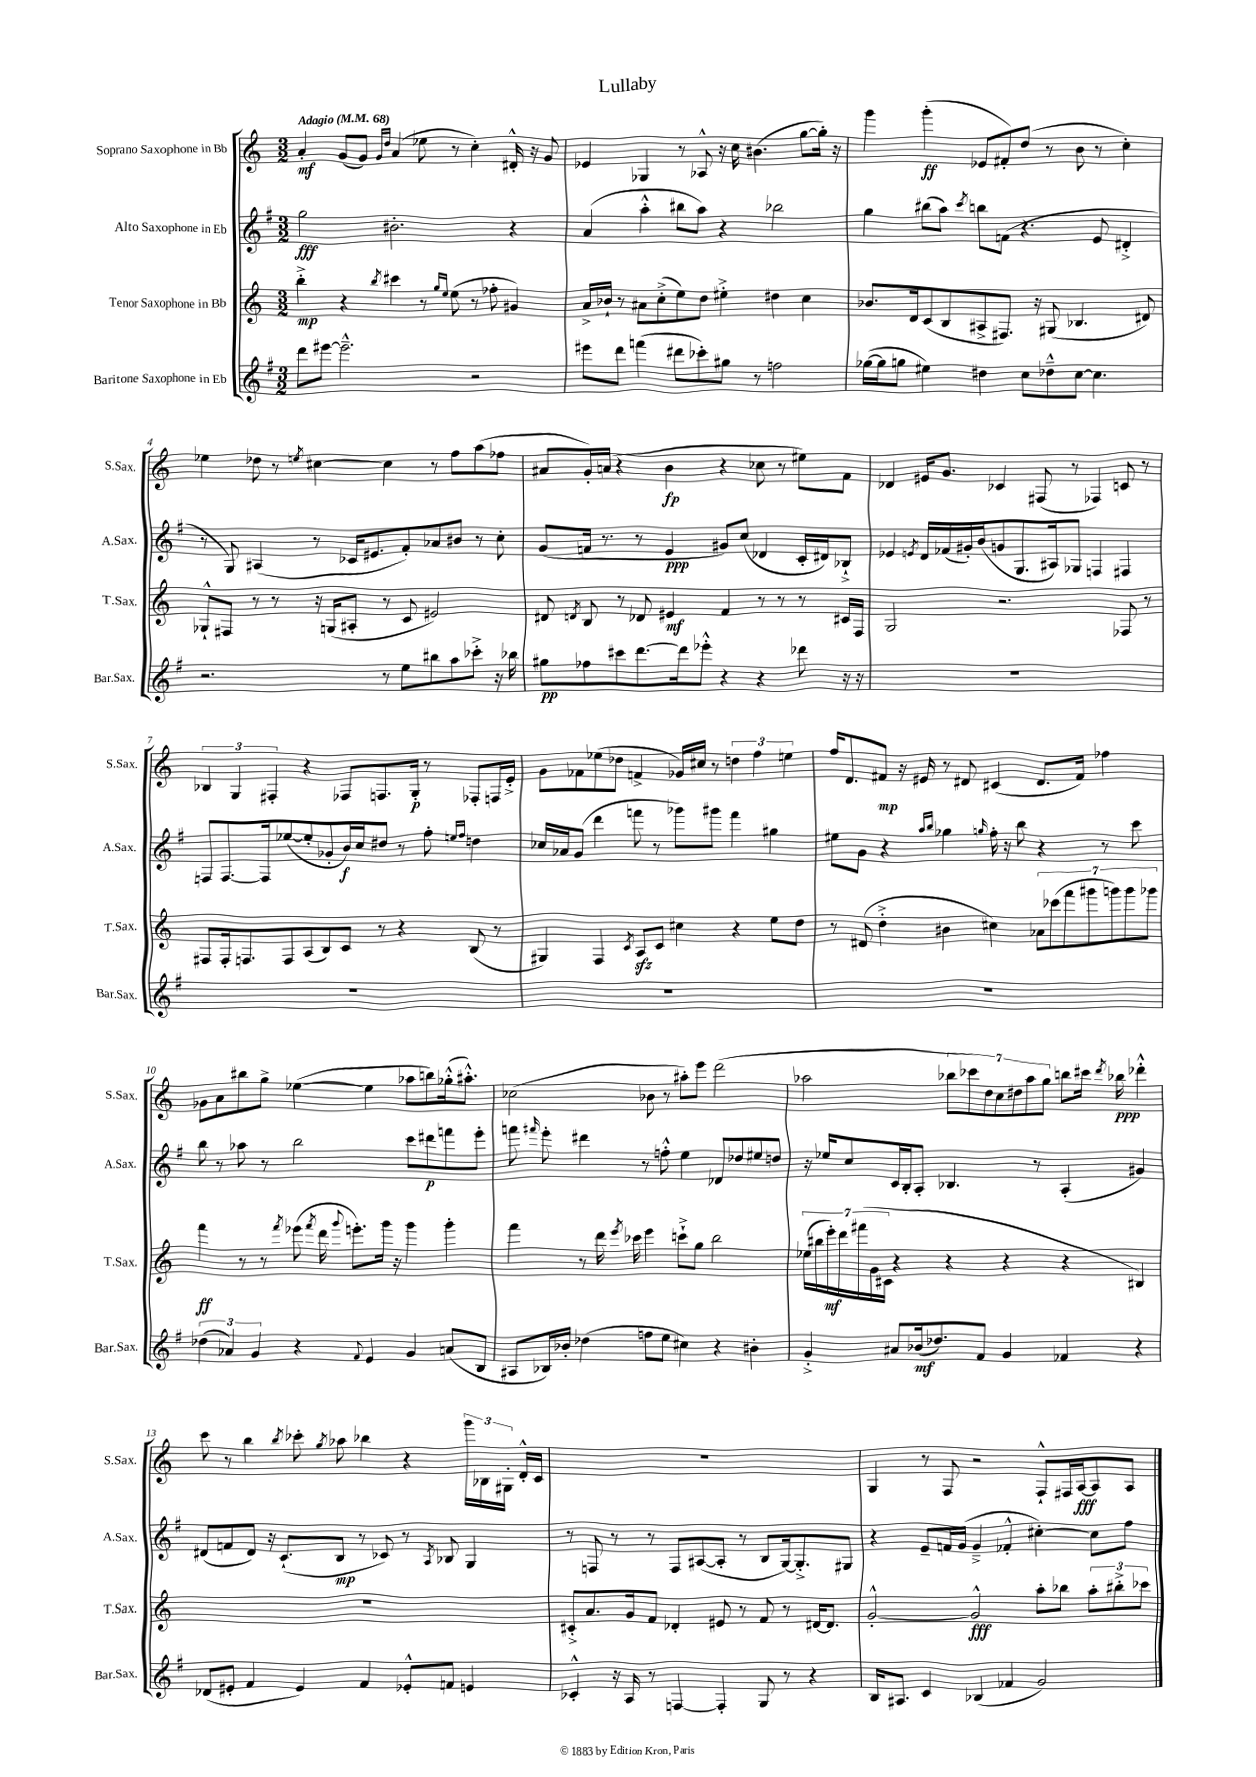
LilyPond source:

\header { title = "Lullaby" }
<<
\new StaffGroup <<
\new Staff = "s0" \with { instrumentName = "Soprano Saxophone in Bb" shortInstrumentName = "S.Sax." } {
    \clef treble \key c \major \numericTimeSignature \time 3/2 \tempo "Adagio" 4 = 68
    \autoBeamOff a'4-.\mf g'8[( g'8]) \grace { g'16[ d''16] } a'4( ees''8 r8 c''4-.) dis'16-.-^ r16 g'8 |
    ees'4 ges4 r8 aes8-^ r16 c''16 bis'4.( g''8[~ g''16]-.) r16 |
    g'''4 g'''4-.\ff( ees'8[ fis'8-.) d''8]( r8 b'8 r8 c''4-.) |
    ees''4 des''8 r8 \acciaccatura { e''8 } cis''4~ cis''4 r8 f''8[ a''8( fes''8] |
    ais'8[ g'16-.) a'16]( r4 b'4\fp r4 ces''8 r8 eis''8[) f'8] |
    des'4 eis'16[ g'8.] ces'4 fis8( r8 fes4) c'8 r8 |
    \tuplet 3/2 { bes4 g4 fis4-. } r4 fes8[ f8. g16]-.\p r8 fes8[-. f16 e'16]-.-> |
    g'8[ fes'8 ees''8( des''8] f'4-> ges'16[) cis''16] r8 \tuplet 3/2 { d''4 f''4 e''4 } |
    f''16[ d'8. fis'8]\mp r16 eis'16 r8 dis'8 cis'4( dis'8.[ fis'16]) fes''4 |
    ges'8[ a'8 bis''8 g''8]-> ees''4~( ees''4 aes''8[ b''8) ges''16-.-^( ais''8.]-.-^) |
    ces''2( bes'8 r8 ais''8[-.) e'''8] d'''2( |
    aes''2 \tuplet 7/4 { bes''8[ ces'''8) d''8 c''8 dis''8 aes''8 g''8] } b''8[ cis'''16] \acciaccatura { d'''8 } bes''16\ppp des'''4-.-^ |
    c'''8 r8 b''4 \acciaccatura { b''8 } ces'''8-. \acciaccatura { g''8 } aes''8 bes''4 r4 \tuplet 3/2 { g'''16[ bes16 gis16]-. } d'16[-.-^ c'16] |
    R1. |
    g4 r8 f8 r2 f8[-!-^ fis16 a16~\fff a8 a8] \bar "|." |
}
\new Staff = "s1" \with { instrumentName = "Alto Saxophone in Eb" shortInstrumentName = "A.Sax." } {
    \clef treble \key g \major \numericTimeSignature \time 3/2
    \autoBeamOff g''2\fff bis'2.-. r4 |
    a'4( a''4-.-^ bis''8[ a''8]) r4 bes''2 |
    g''4 bis''8[( a''8]) \acciaccatura { c'''8 } b''8[ f'8]( r4. e'8 dis'4-.-> |
    r8 g8) ais4( r8 ces'16[ eis'8. fis'8-.) aes'8 bis'8] r8 c''8-. |
    g'8[( f'16] r8. r8 e'4\ppp gis'8[) c''8]( des'4 c'16[-. dis'16) bes8]-!-> |
    ees'4 \acciaccatura { e'8 } d'16[ fes'16( gis'16-.) b'16( g'8 g8. ais16) ges8] f4 fis4 |
    f8[ f8.~ f16 ees''8~( ees''8-. ges'8-. b'16\f) c''16 dis''8] r8 fis''8-. \grace { e''16[ fis''16] } d''4 |
    ces''16[ aes'16 g'8]( d'''4 f'''8 r8 ges'''8[) gis'''8] f'''4 gis''4 |
    eis''8[ g'8] r4 \grace { a''16[ b''16] } ges''4 \grace { g''16 } fis''16-. r16 b''8 r4 r8 c'''8 |
    b''8 r8 aes''8 r8 b''2 c'''8[ dis'''8\p f'''8 e'''8]-. |
    f'''8 \grace { fis'''16 } e'''8-. dis'''4 r8 f''8-.-^ e''4 des'8[ des''8 eis''8 d''8] |
    r16 ees''16[ c''8 c'16 b16-. a8]-. bes4. r8 a4-.( gis'4) |
    dis'8[( f'8 dis'8]) r16 c'8.[-!( b8]\mp r8 ces'8) r8 \acciaccatura { a8 } bes8 g4 |
    r8 f8 r8 r8 f8[ ais8~( ais8]-. r8 b8[ g16~) g8.-.-> gis8] |
    r4 e'8[-- f'16 g'16]( g'4---> fes'4-.-^ cis''4~-.) cis''8[ fis''8] \bar "|." |
}
\new Staff = "s2" \with { instrumentName = "Tenor Saxophone in Bb" shortInstrumentName = "T.Sax." } {
    \clef treble \key c \major \numericTimeSignature \time 3/2
    \autoBeamOff b''4-.->\mp r4 \acciaccatura { b''8 } cis'''4 r8 \grace { g''16[ e''16] } e''8( r8 fes''8-. gis'4) |
    a'16[-> bes'16]-! r8 ais'8[ c''8-.->( e''8) d''8] eis''4-.-> dis''4 c''4 |
    bes'8.[ d'16 c'8( b8 ais8-> fis8.]) r16 gis8( bes4. dis'8) |
    ges8[-!-^ fis8] r8 r8 r16 g16[( ais8]-. r8 c'8 eis'2) |
    dis'8 \acciaccatura { d'8 } b8 r8 des'8 eis'4\mf f'4 r8 r8 r8 cis'16[ f16] |
    g2 r2. fes8 r8 |
    fis8[ fis16-. f8. f8 a8( b8) c'8] r8 r4 b8( r8 |
    gis4) f4 \acciaccatura { c'8 } a8[\sfz c'8] cis''4 r4 e''8[ d''8] |
    r8 dis'8( d''4-.-> bis'4 cis''4) \tuplet 7/4 { aes'8[ ces'''8( f'''8 gis'''8 g'''8) g'''8 ges'''8] } |
    f'''4\ff r8 r8 \acciaccatura { f'''8 } ees'''8( \acciaccatura { f'''8 } d'''16 \appoggiatura { g'''8 } e'''8.[-.) g'''16] r16 g'''4 g'''4-. |
    f'''4 r8 d'''16 \acciaccatura { e'''8 } ces'''16 e'''4 c'''8[-!-> g''8] b''2 |
    \tuplet 7/4 { ees''16[( bis''16 e'''16-.\mf) d'''16 fis'''16( g'16 cis'16] } r4 r4 r4 r4 bis4) |
    R1. |
    cis'8[-.-> a'8. g'16 f'8] des'4-. eis'8 r8 f'8 r8 dis'16[~ dis'8.] |
    g'2~-.-^ g'2-^\fff a''8[-. bes''8] \tuplet 3/2 { a''8[-. bis''8-.-> ces'''8] } \bar "|." |
}
\new Staff = "s3" \with { instrumentName = "Baritone Saxophone in Eb" shortInstrumentName = "Bar.Sax." } {
    \clef treble \key g \major \numericTimeSignature \time 3/2
    \autoBeamOff d'''8[ eis'''8]~ eis'''2.---^ r2 |
    eis'''8[ d'''8] f'''4( dis'''8[ ces'''8-.) gis''8] r8 f''2 |
    ges''16[~( ges''16 g''8] eis''4) dis''4 c''8[ des''8---^ c''8]~ c''4. |
    r2. r8 e''8[ bis''8 a''8 ces'''8]-.-> r16 bes''16 |
    gis''8[\pp fes''8 cis'''8 d'''8.~ d'''16 ees'''8]-.-^ r4 r4 des'''8 r16 r16 |
    R1. |
    R1. |
    R1. |
    R1. |
    \tuplet 3/2 { des''4( aes'4) g'4 } r4 \appoggiatura { fis'8 } e'4 g'4 a'8[( b8] |
    ais8[ bes16) bes'16]-. des''4( f''8[ e''8] cis''4) r4 bis'4-. |
    g'4-.-> ais'8[ bes'16\mf( des''8.) fis'8] g'4 fes'4 r4 |
    des'8[( eis'8]-. fis'4 eis'4) fis'4 ees'8[-.-^ f'8] e'4 |
    ces'4-.-^ r16 a16 r8 f4~ f4-. g8 r8 r4 |
    b16[ ais8.] c'4 bes4( fes'4 g'2) \bar "|." |
}
>>
>>
